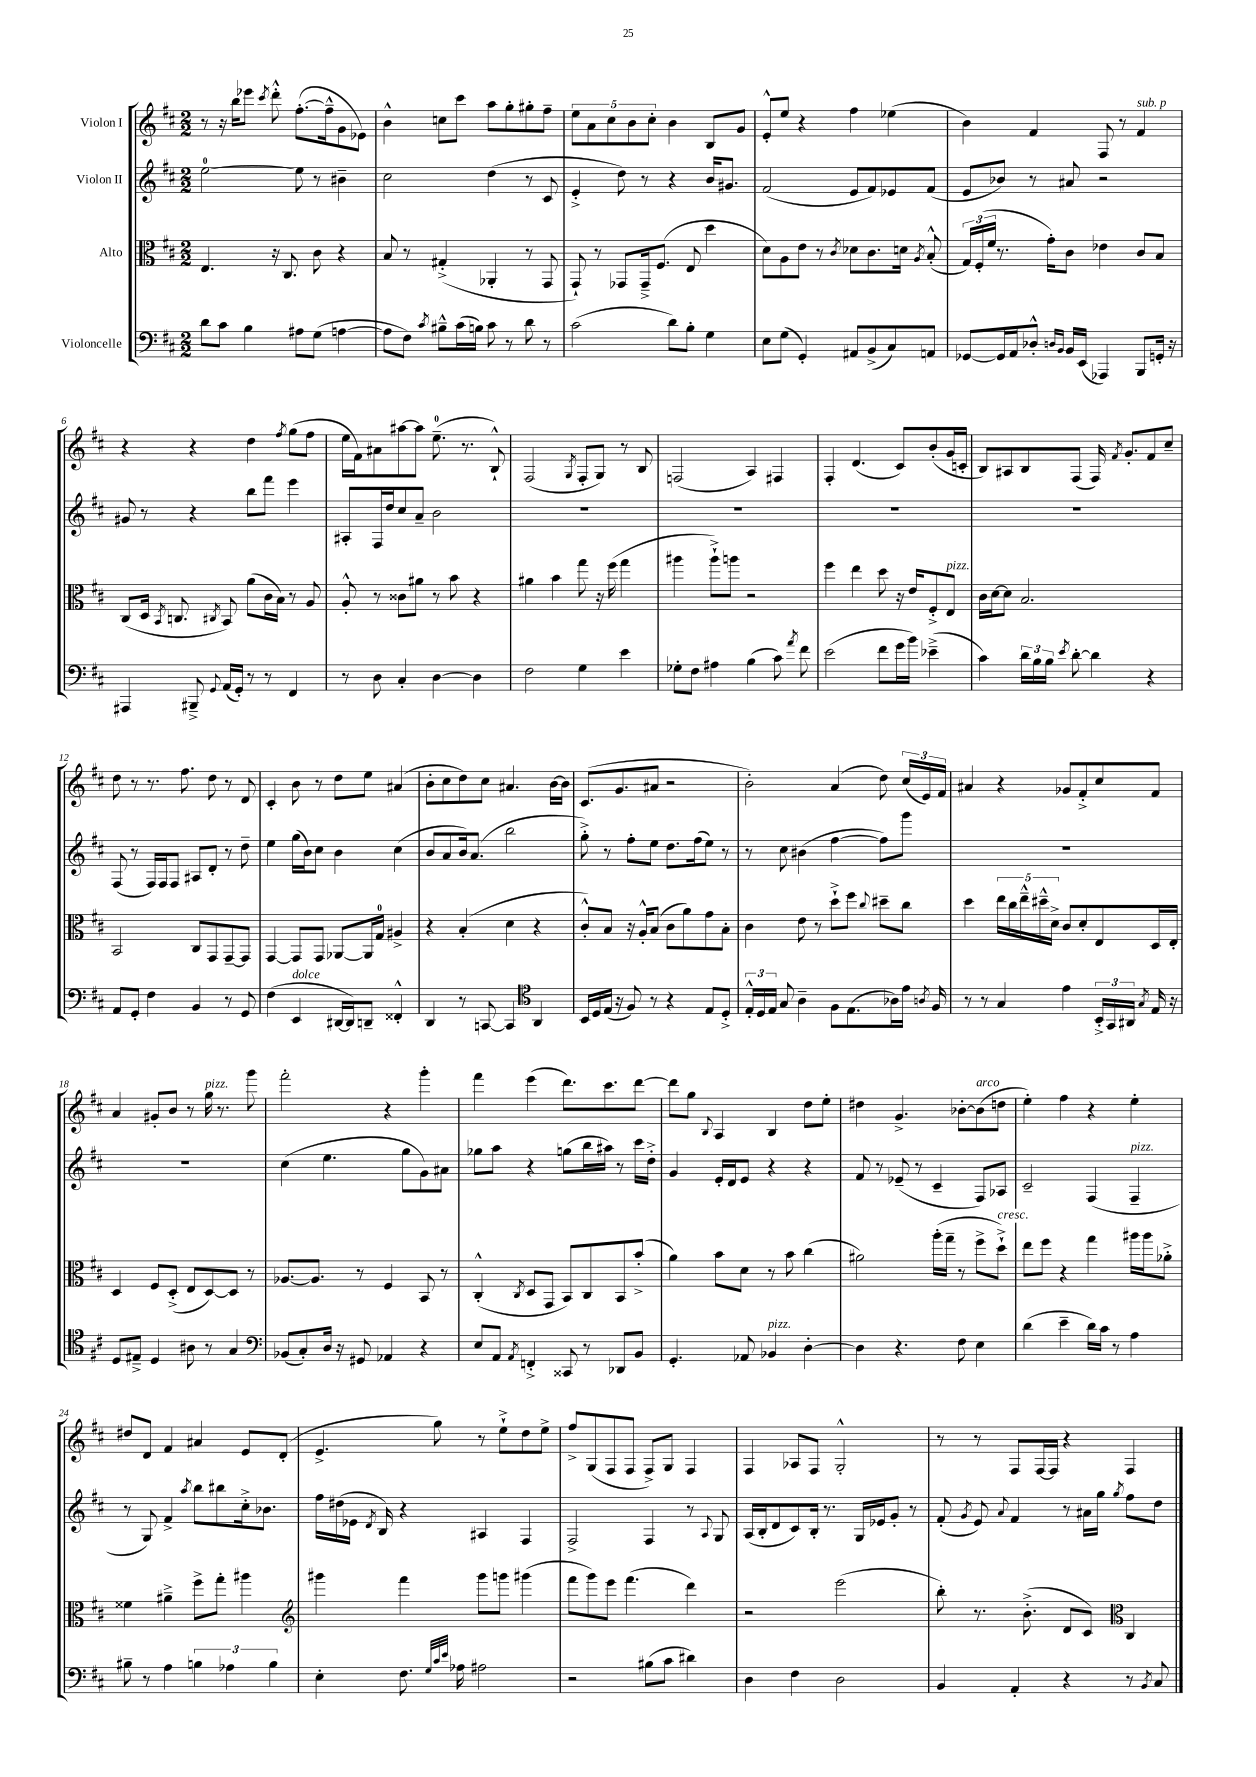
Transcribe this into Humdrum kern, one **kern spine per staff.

**kern	**kern	**kern	**kern
*staff4	*staff3	*staff2	*staff1
*clefF4	*clefC3	*clefG2	*clefG2
*k[f#c#]	*k[f#c#]	*k[f#c#]	*k[f#c#]
*M2/2	*M2/2	*M2/2	*M2/2
8d	4.E	[2ee	8r
8c#	.	.	16r
.	.	.	16bb
4B	.	.	8eee-
.	.	.	8qccc#
.	16r	.	8ddd'^^
.	8.C#	.	.
8A#	.	8ee]	([8.ff#'
(8G	8c#	8r	.
.	.	.	16ff#~^^]
[4A	4r	4b#~	8g
.	.	.	8e-)
=	=	=	=
8A]	8B	2cc#	4b^^
8F#)	8r	.	.
8qc#	.	.	.
8B#~^^	(4G#'^	.	8cc
(16c#	.	.	8ccc#
16B)	.	.	.
8c#	4AA-'	(4dd	8aa
8r	.	.	8gg'
8d	8r	8r	8gg#'
8r	8GG	8c#	8ff#~
=	=	=	=
(2c#	8GG`)	4e'^	10ee
.	.	.	10a
.	8r	.	.
.	.	.	10cc#
.	8GG-	8dd)	.
.	.	.	10b
.	16GG-~^	8r	.
.	.	.	10cc#'
.	(8.F#	.	.
8d)	.	4r	4b
8B'	8E	.	.
4G	4dd	16b	8B
.	.	8.g#	.
.	.	.	8g
=	=	=	=
8E	8d)	(2f#	8e'^^
(8G	8A	.	8ee
4GG')	8e	.	4r
.	8r	.	.
.	8qc#	.	.
8AA#	8d-	8e	4ff#
(8BB^	8.c#	8f#)	.
8C#)	.	8e-	(4ee-
.	16d	.	.
.	8qA	.	.
8AA	(8B'^^	(8f#	.
=	=	=	=
[8GG-	24G)	8e	4b)
.	(24F#'	.	.
.	24f#	.	.
16GG-]	8.r	8b-)	.
16AA	.	.	.
8D-'^^	.	8r	4f#
.	16g')	.	.
16qqD	.	.	.
16qqBB	.	.	.
16BB	8c#	8a#	.
(16EE	.	.	.
4AAA-)	4e-	2r	8F#
.	.	.	8r
8BBB	8c#	.	4f#
16GG'	8B	.	.
16r	.	.	.
=	=	=	=
4AAA#	(8C#	8g#	4r
.	16D	8r	.
.	8qBB	.	.
.	8.C	.	.
8BBB#~^	.	4r	4r
8qqGG	8qC#	.	.
(16AA	8BB)	.	.
16GG')	.	.	.
8r	(8a	8bb	4dd
8r	16c#	8fff#	.
.	16B)	.	.
.	.	.	8qff#
4FF#	8r	4eee	(8gg
.	8A	.	8ff#
=	=	=	=
8r	8A'^^	8A#'	16ee
.	.	.	16f#)
8D	8r	16F#	8a#
.	.	16dd	.
4C#'	8c##	8cc#	[8aa#
.	8a#	8a~	8aa#]
[4D	8r	2b	(8.ee~
.	8b	.	.
.	.	.	8.r
4D]	4r	.	.
.	.	.	8B`^^)
=	=	=	=
2F#	4a#	1r	(2F#
.	4b	.	.
.	.	.	8qG
4G	8gg	.	8F#'
.	16r	.	8G)
.	(16ff#	.	.
4e	4gg	.	8r
.	.	.	8B
=	=	=	=
8G-'	4aa#	1r	(2F
8F#	.	.	.
4A#	8aa#`^)	.	.
.	8aa	.	.
(4B	2r	.	4A)
8c#)	.	.	4F#
8qa	.	.	.
8f#	.	.	.
=	=	=	=
(2e	4ff#	1r	4F#'
.	4ee	.	(4.d
8f#	8dd	.	.
16g	16r	.	8c#)
16b)	16e	.	.
(4e-~^	8F#'^	.	(8b'
.	8E	.	16g
.	.	.	16c'
=	=	=	=
4c#)	16c#	1r	8B)
.	[16d	.	.
.	8d]	.	8A#
24d	2.B	.	8B
24B	.	.	.
24B	.	.	.
8qe	.	.	.
[8d'	.	.	(8F#
4d]	.	.	16F#)
.	.	.	8qf#
.	.	.	8.g'
4r	.	.	8f#
.	.	.	8cc#~
=	=	=	=
8AA	2BB	(8F#	8dd
8GG'	.	8r	8r
4F#	.	16F#)	8.r
.	.	16F#	.
.	.	8F#	.
.	.	.	8.ff#
4BB	8C#	8A#	.
.	8GG	8d'	8dd
8r	[8GG~	8r	8r
8GG	8GG]	8dd~	8d
=	=	=	=
(4F#	[4GG	4ee	4c#'
4EE	8GG]	(16gg	8b
.	.	16b)	.
.	8GG	8cc#	8r
[16DD#	[8AA-	4b	8dd
16DD#])	.	.	.
8DD~	16AA-]	.	8ee
.	16G	.	.
4FF##'^^	4A#^	(4cc#	(4a#
=	=	=	=
4DD	4r	8b	8b'
.	.	8a	8cc#
8r	(4B'	16b)	8dd)
.	.	(8.a	.
[8CC	.	.	8cc#
4CC]	4d	2bb	4.a#
*clefC4	*	*	*
4AA	4r	.	.
.	.	.	[16b
.	.	.	16b]
=	=	=	=
16BB	8c#'^^)	8gg'^)	(8.c#
16D	.	.	.
(16E	8B	8r	.
16r	.	.	8.g
8F#)	16r	8ff#'	.
.	16A'^^	.	.
8r	(8B	8ee	8a#
4r	8c#	8.dd	2r
.	8a)	.	.
.	.	(16ff#	.
8E	8g	8ee)	.
8D'^	8B'	8r	.
=	=	=	=
24E'^^	4c#	8r	2b')
24D	.	.	.
24E	.	.	.
8G	.	8cc#	.
4A~	8e	(4b#	.
.	8r	.	.
8F#	8dd`^	[4ff#	(4a
(8.E	8ff#	.	.
.	8qqcc#	.	.
.	8dd#~	8ff#])	8dd)
16A-)	.	.	.
16e	8cc#	8ggg	(24cc#
.	.	.	24e)
8qA	.	.	.
16F#	.	.	.
.	.	.	24f#
=	=	=	=
8r	4dd	1r	4a#
8r	.	.	.
4G	20ee	.	4r
.	20cc#	.	.
.	20ee~^^	.	.
.	20dd#~^^	.	.
.	20d^	.	.
4e	8c#	.	8g-
.	8d'	.	8f#'^
24BB'^	8E	.	8cc#
24GG	.	.	.
24AA#	.	.	.
8qG	.	.	.
16E	16D	.	8f#
16r	16E'	.	.
=	=	=	=
8D	4D	1r	4a
8E#~^	.	.	.
4D	8F#	.	8g#'
.	(8D'^	.	8b
8A#	8E	.	8r
8r	[8D)	.	16gg
.	.	.	8.r
4G	8D]	.	.
.	8r	.	8ggg
=	=	=	=
*clefF4	*	*	*
(8BB-	[8.A-	(4cc#	2fff#'
8C#')	.	.	.
.	8.A-]	.	.
16D	.	4.ee	.
16r	.	.	.
8GG#	8r	.	.
4AA-	4F#	.	4r
.	.	8gg	.
4r	8BB	8g)	4ggg'
.	8r	8a#	.
=	=	=	=
8E	(4C#'^^	8gg-	4fff#
8AA	.	8aa	.
8qAA	8qC#	.	.
4FF'^	8D	4r	(4eee
.	8GG	.	.
8CC##	8BB)	(8gg	8.ddd)
8r	8C#	16bb	.
.	.	16aa#)	8.ccc#
8DD-	8BB	8r	.
8BB	(8b'^	16ccc#	[8ddd
.	.	16dd'^	.
=	=	=	=
4.GG'	4a)	4g	8ddd]
.	.	.	8gg
.	.	.	8qqB
.	8b	16e'	4A
.	.	16d	.
8AA-	8d	8e	.
4BB-	8r	4r	4B
.	8b	.	.
[4D'	(4cc#	4r	8dd
.	.	.	8ee'
=	=	=	=
4D]	2a#)	8f#	4dd#
.	.	8r	.
4.r	.	(8e-~	4.g^
.	.	8r	.
.	(16aa'	4c#~	.
.	16gg~	.	.
8F#	8r	.	[8b-'
4E	8ff#^	8F#)	(8b-]
.	8dd`^)	8A-	8dd
=	=	=	=
(4d	8ee	2c#~	4ee')
.	8ff#	.	.
4e~	4r	.	4ff#
16d)	4gg	(4F#	4r
16c#	.	.	.
8r	.	.	.
4A	16aa#	4F#~	4ee'
.	16aa#	.	.
.	8a-'^	.	.
=	=	=	=
8B#~	4f##	8r	8dd#
8r	.	8G)	8d
4A	4a#~^	4f#^	4f#
.	.	8qaa	.
6B	8ff#^	8bb	4a#
.	8gg'	8bb#	.
6A-	.	.	.
.	4aa#	16cc#'^	8e
.	.	8.b-	.
6B	.	.	.
.	.	.	(8d'
=	=	=	=
*	*clefG2	*	*
4E'	4ggg#	16ff#	4.e^
.	.	(16dd#	.
.	.	16e-	.
.	.	8qd	.
.	.	16B)	.
8.F#	4fff#	4r	.
.	.	.	8gg)
32qqG	.	.	.
32qqc#	.	.	.
32qqe	.	.	.
16A-	.	.	.
2A#	8ggg#	4A#	8r
.	8ggg	.	8ee`^
.	(4ggg#	4F#	8dd
.	.	.	8ee^
=	=	=	=
2r	8fff#	2F#^	8ff#^
.	8ggg)	.	(8G
.	8eee	.	8F#
.	(4.fff#	.	8F#
(8B#	.	4F#	8F#^)
8c#	.	.	8G
4d#)	4ddd)	8r	4F#
.	.	8qqA	.
.	.	8G	.
=	=	=	=
4D	2r	(16A	4F#
.	.	16B'	.
.	.	8d	.
4F#	.	8c#)	8A-
.	.	16B'	8F#
.	.	8.r	.
2D	(2eee	.	2G'^^
.	.	16G	.
.	.	16e-	.
.	.	8g'	.
.	.	8r	.
=	=	=	=
4BB	8bb')	(8f#'	8r
.	.	8qg	.
.	8.r	8e)	8r
.	.	8qqa	.
4AA'	.	4f#	8F#
.	(8.b'^	.	.
.	.	.	[16F#
.	.	.	16F#]
4r	8d	8r	4r
.	8c#)	16a#	.
.	.	16gg	.
*	*clefC3	*	*
.	.	8qgg	.
8r	4C#	8ff#	4F#
8qBB	.	.	.
8C#	.	8dd	.
==	==	==	==
*-	*-	*-	*-
